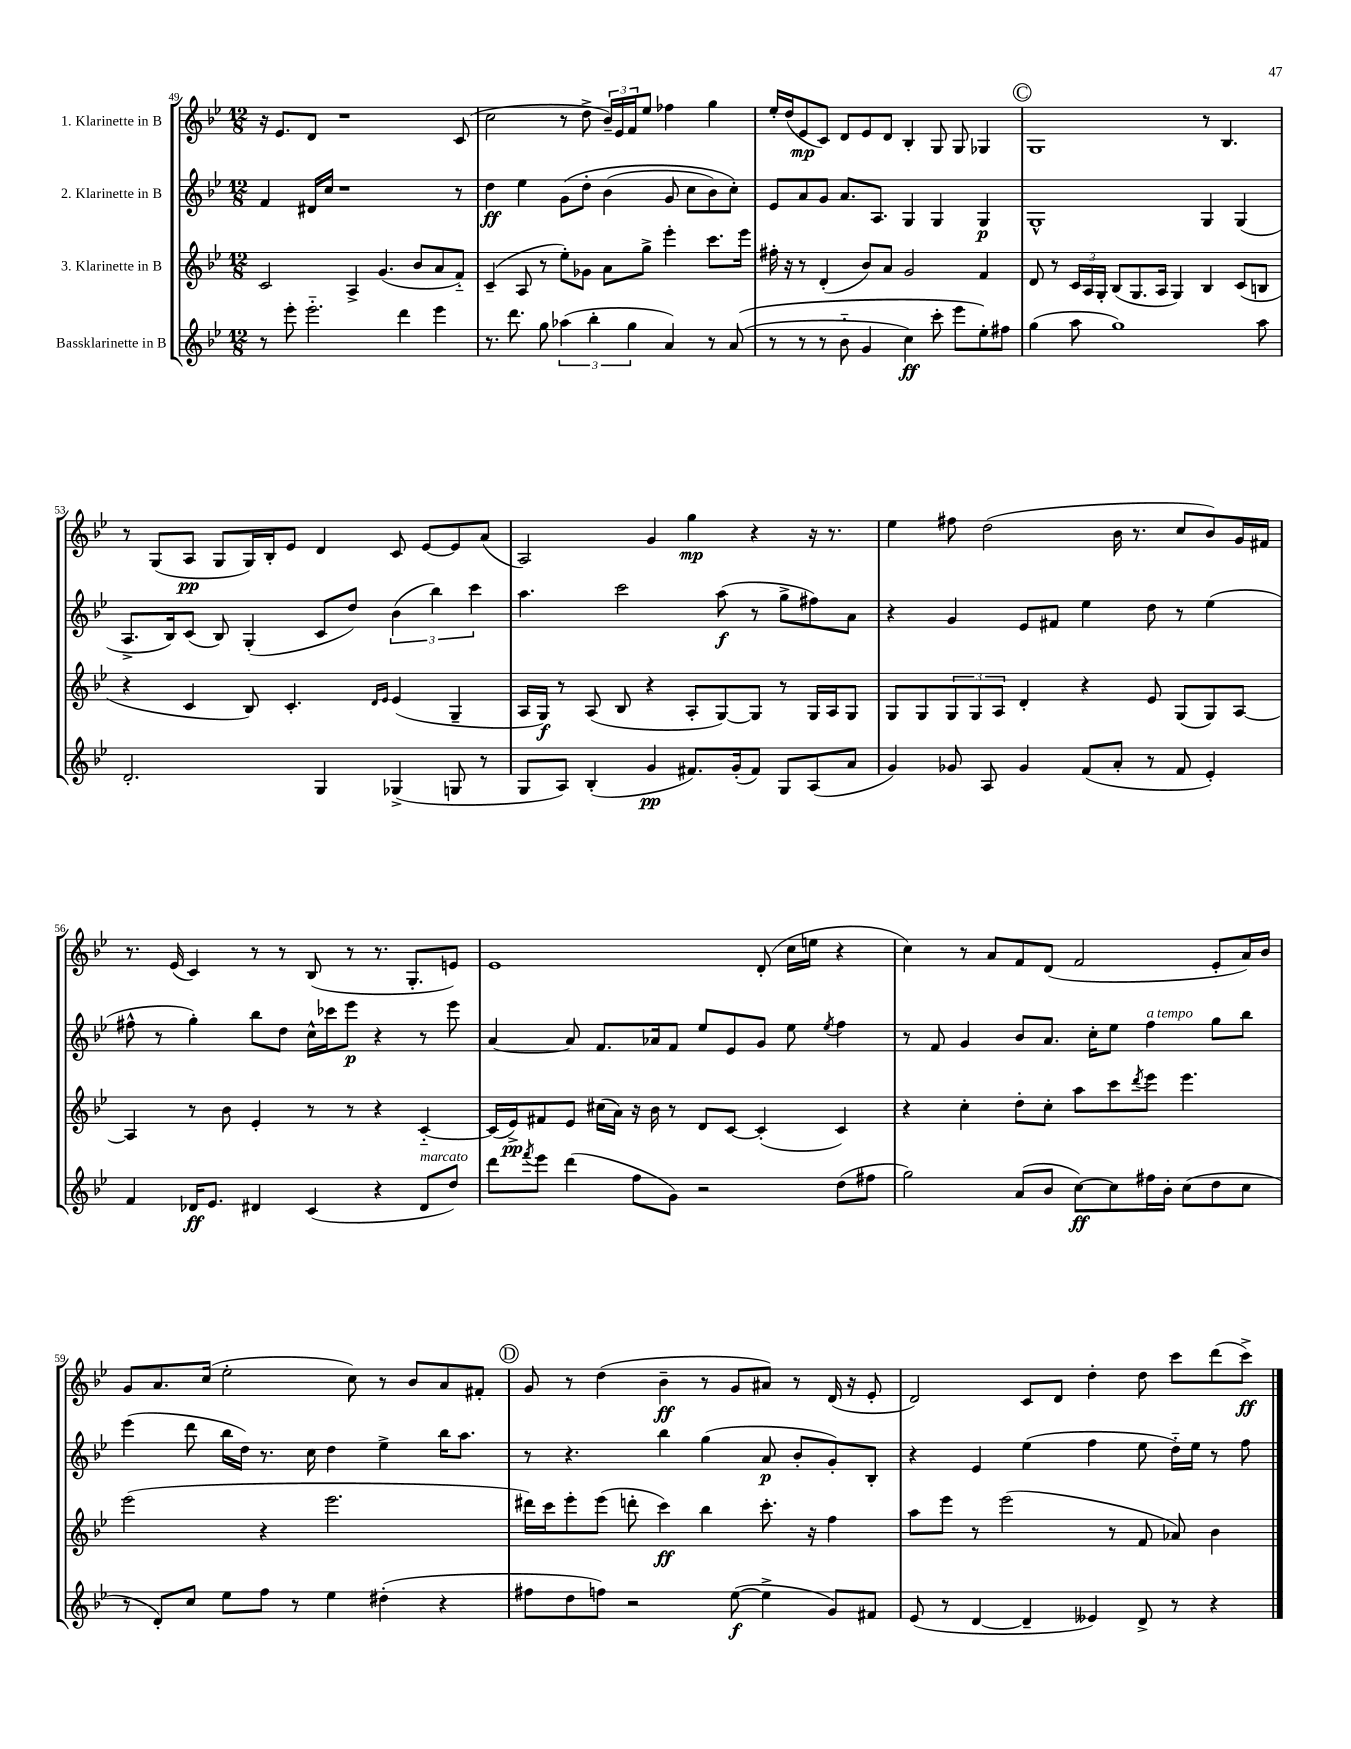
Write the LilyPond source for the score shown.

<<
\new StaffGroup <<
\new Staff = "s0" \with { instrumentName = "1. Klarinette in B" } {
    \clef treble \key bes \major \numericTimeSignature \time 12/8
    r16 ees'8. d'8 r1 c'8( |
    c''2 r8 d''8-> \tuplet 3/2 { bes'16--) ees'16 f'16 } ees''8 fes''4 g''4 |
    ees''16-. d''16( ees'8\mp c'8) d'8 ees'8 d'8 bes4-. g8 g8 ges4 |
    \mark \markup { \circle "C" } g1 r8 bes4. |
    r8 g8( a8\pp g8 g16) bes16-. ees'8 d'4 c'8 ees'8~ ees'8 a'8( |
    a2) g'4 g''4\mp r4 r16 r8. |
    ees''4 fis''8 d''2( bes'16 r8. c''8 bes'8) g'16 fis'16 |
    r8. ees'16( c'4) r8 r8 bes8( r8 r8. g8.-. e'8) |
    ees'1 d'8-.( c''16 e''16 r4 |
    c''4) r8 a'8 f'8 d'8( f'2 ees'8-. a'16) bes'16 |
    g'8 a'8. c''16( ees''2-. c''8) r8 bes'8 a'8 fis'8-. |
    \mark \markup { \circle "D" } g'8 r8 d''4( bes'4--\ff r8 g'8 ais'8) r8 d'16( r16 ees'8-. |
    d'2) c'8 d'8 d''4-. d''8 c'''8 d'''8( c'''8->\ff) \bar "|." |
}
\new Staff = "s1" \with { instrumentName = "2. Klarinette in B" } {
    \clef treble \key bes \major \numericTimeSignature \time 12/8
    f'4 dis'16 c''16 r1 r8 |
    d''4\ff ees''4 g'8\( d''8-. bes'4( g'8 c''8 bes'8) c''8-.\) |
    ees'8 a'8 g'8 a'8. a8. g4 g4 g4\p |
    \mark \markup { \circle "C" } g1-^ g4 g4( |
    a8.-> bes16) c'8( bes8) g4-.( c'8 d''8) \tuplet 3/2 { bes'4( bes''4) c'''4 } |
    a''4. c'''2 a''8\f( r8 g''8-> fis''8) a'8 |
    r4 g'4 ees'8 fis'8 ees''4 d''8 r8 ees''4( |
    fis''8-^ r8 g''4-.) bes''8 d''8 c''16-^ ces'''16 ees'''8\p r4 r8 ees'''8 |
    a'4~ a'8 f'8. aes'16 f'8 ees''8 ees'8 g'8 ees''8 \acciaccatura { ees''8 } f''4 |
    r8 f'8 g'4 bes'8 a'8. c''16-. ees''8 f''4^\markup { \italic "a tempo" } g''8 bes''8 |
    ees'''4( d'''8 bes''16 d''16) r8. c''16 d''4 ees''4-> bes''16 a''8. |
    \mark \markup { \circle "D" } r8 r4. bes''4 g''4( a'8\p bes'8-. g'8-.) bes8-. |
    r4 ees'4 ees''4( f''4 ees''8 d''16-_) ees''16 r8 f''8 \bar "|." |
}
\new Staff = "s2" \with { instrumentName = "3. Klarinette in B" } {
    \clef treble \key bes \major \numericTimeSignature \time 12/8
    c'2 a4-> g'4.( bes'8 a'8 f'8-_) |
    c'4--( a8 r8 ees''8-.) ges'8 a'8 g''8-> ees'''4-. c'''8. ees'''16 |
    fis''16-. r16 r8 d'4-.( bes'8) a'8 g'2 f'4 |
    \mark \markup { \circle "C" } d'8 r8 \tuplet 3/2 { c'16 a16 g16-. } bes8( g8. a16 g4) bes4 c'8( b8 |
    r4 c'4 bes8) c'4.-. \grace { d'16 ees'16 } ees'4( g4-- |
    a16 g16\f) r8 a8( bes8 r4 a8-. g8~) g8 r8 g16 a16 g8 |
    g8 g8 \tuplet 3/2 { g8 g8 a8 } d'4-. r4 ees'8 g8( g8) a8~ |
    a4 r8 bes'8 ees'4-. r8 r8 r4 c'4~-_ |
    c'16( ees'16->\pp) fis'8 ees'8 cis''16( a'16) r16 bes'16 r8 d'8 c'8~ c'4-.( c'4) |
    r4 c''4-. d''8-. c''8-. a''8 c'''8 \acciaccatura { d'''8 } ees'''8 ees'''4. |
    ees'''2( r4 ees'''2. |
    \mark \markup { \circle "D" } dis'''16) c'''16 ees'''8-. ees'''8( d'''8-. c'''4\ff) bes''4 c'''8.-. r16 f''4 |
    a''8 ees'''8 r8 ees'''2( r8 f'8 aes'8) bes'4 \bar "|." |
}
\new Staff = "s3" \with { instrumentName = "Bassklarinette in B" } {
    \clef treble \key bes \major \numericTimeSignature \time 12/8
    r8 ees'''8-. ees'''2.-_ d'''4 ees'''4 |
    r8. d'''8. g''8 \tuplet 3/2 { aes''4( bes''4-. g''4 } a'4) r8 a'8(\( |
    r8 r8 r8 bes'8-_ g'4 c''4\ff) c'''8-. ees'''8 ees''8-.\) fis''8 |
    \mark \markup { \circle "C" } g''4( a''8 g''1) a''8 |
    d'2.-. g4 ges4->( g8 r8 |
    g8 a8) bes4-.( g'4\pp fis'8.) g'16-.( fis'8) g8 a8( a'8 |
    g'4) ges'8 a8 ges'4 f'8( a'8-. r8 f'8 ees'4-.) |
    f'4 des'16\ff ees'8. dis'4 c'4( r4 dis'8^\markup { \italic "marcato" } d''8) |
    d'''8 \acciaccatura { f'''8 } ees'''8 d'''4( f''8 g'8) r2 d''8( fis''8 |
    g''2) a'8( bes'8 c''8~\ff) c''8 fis''16 bes'16-. c''8( d''8 c''8 |
    r8 d'8-.) c''8 ees''8 f''8 r8 ees''4 dis''4-.( r4 |
    \mark \markup { \circle "D" } fis''8 d''8 f''8) r2 ees''8~\f( ees''4-> g'8) fis'8 |
    ees'8( r8 d'4~ d'4-- eeses'4) d'8-> r8 r4 \bar "|." |
}
>>
>>
\layout { \context { \Score currentBarNumber = #49 } }
